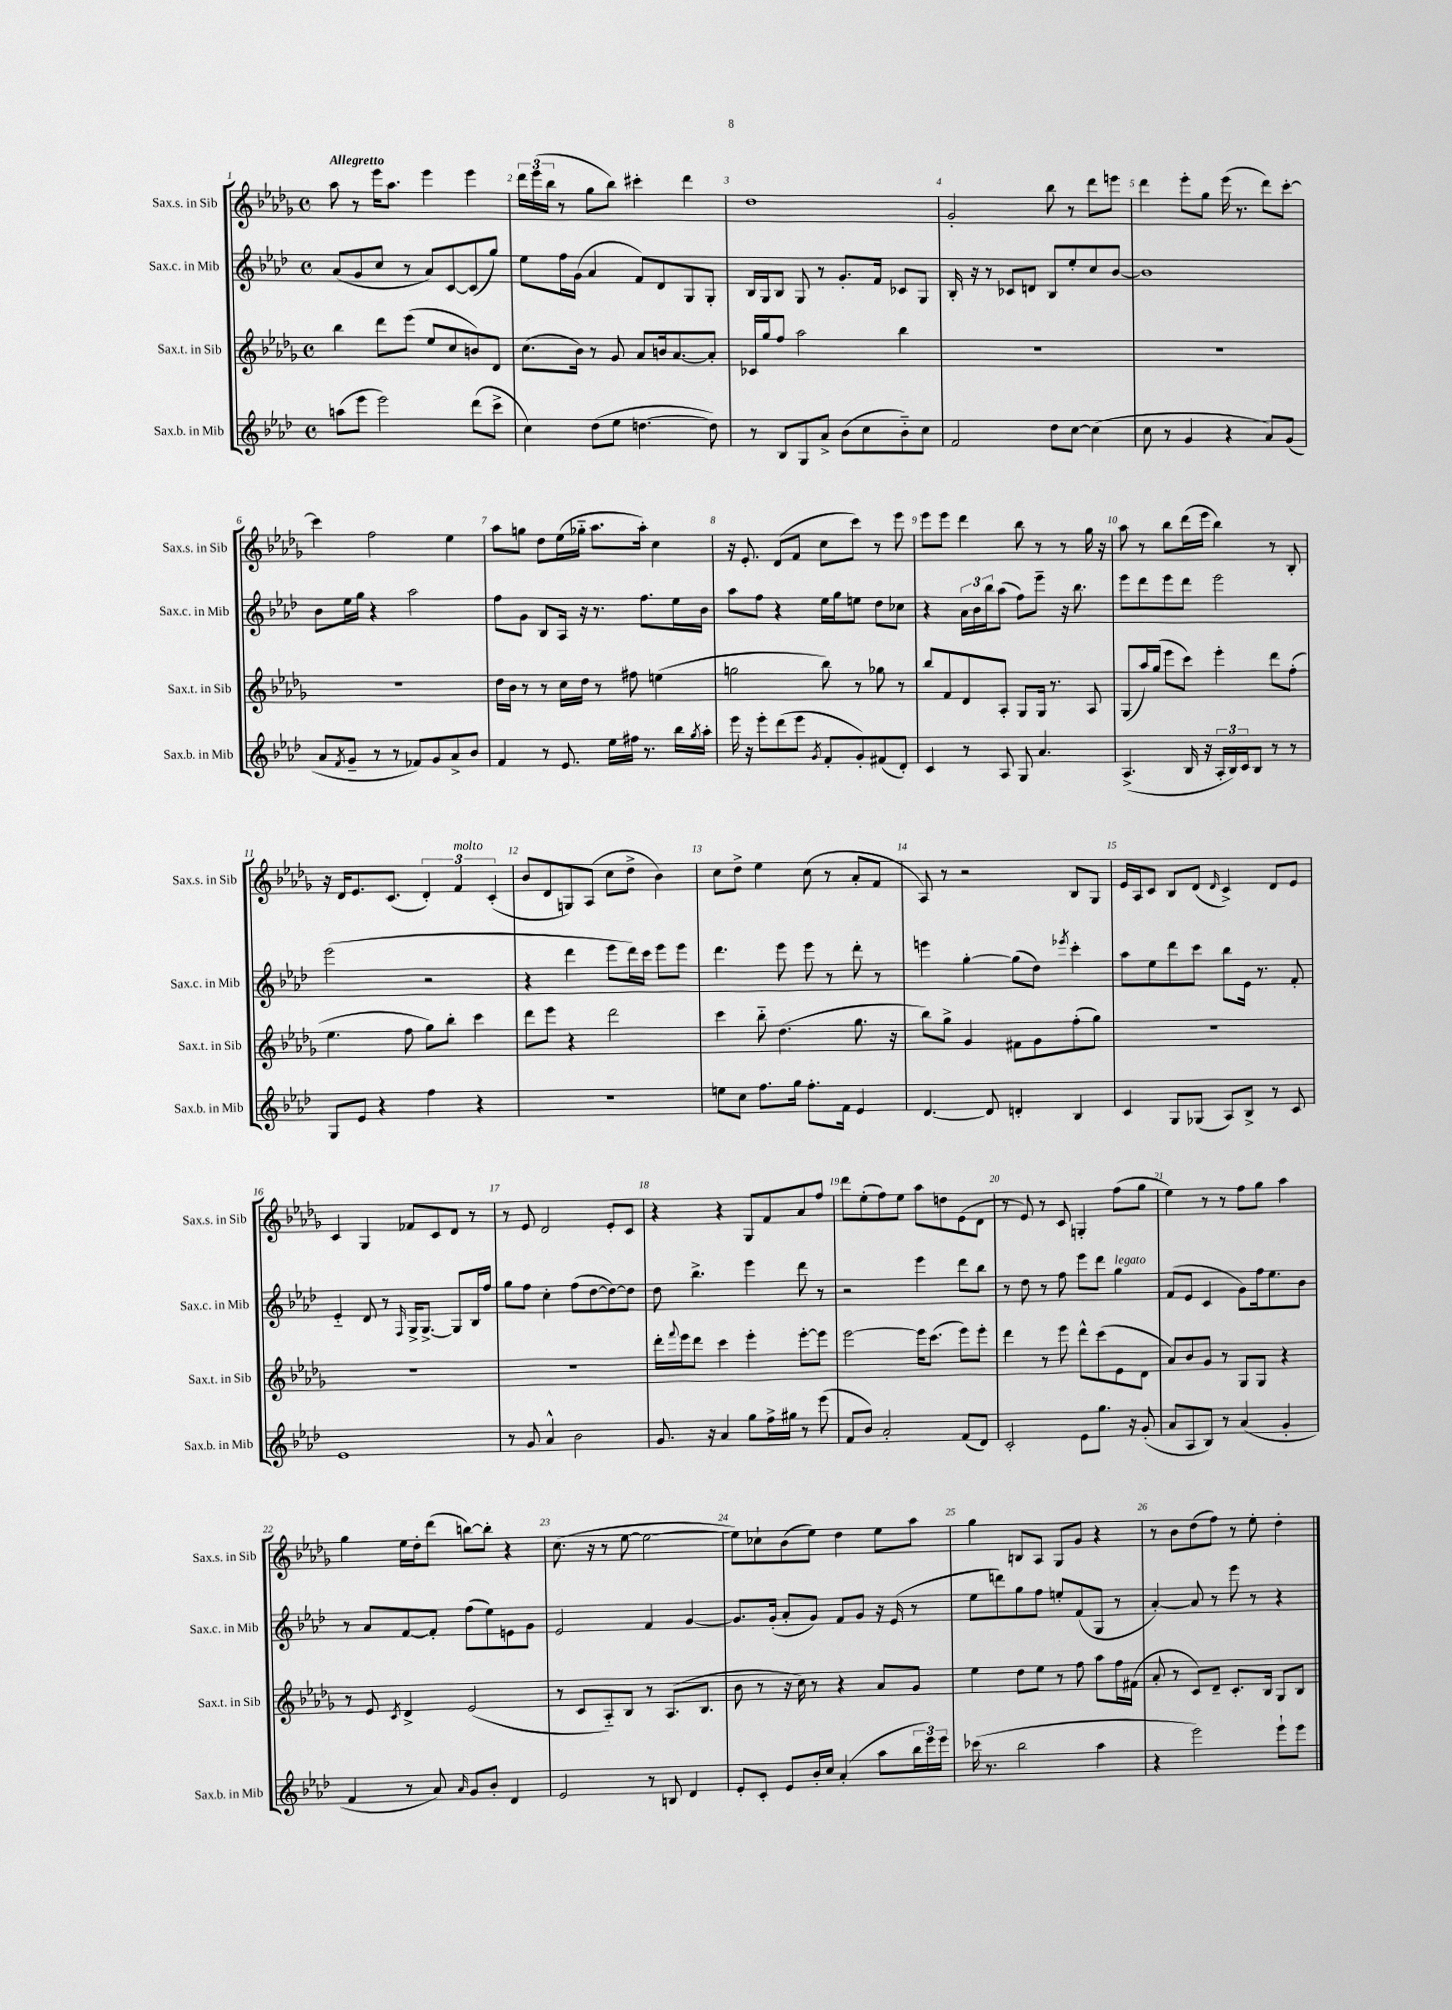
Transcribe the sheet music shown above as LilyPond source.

<<
\new StaffGroup <<
\new Staff = "s0" \with { instrumentName = "Sax.s. in Sib" shortInstrumentName = "Sax.s. in Sib" } {
    \clef treble \key des \major \defaultTimeSignature \time 4/4 \tempo "Allegretto"
    aes''8 r8 ees'''16 aes''8. ees'''4 ees'''4 |
    \tuplet 3/2 { des'''16 ees'''16( bes''16 } r8 ges''8 bes''8) cis'''4-. des'''4 |
    des''1 |
    ges'2-. bes''8 r8 des'''8 e'''8 |
    des'''4 ees'''8-. ges''8 ees'''16( r8. des'''8) c'''8~-. |
    c'''4 f''2 ees''4 |
    aes''8 g''8 des''8 ees''16( ges''16-_ aes''8. aes''16-.) c''4 |
    r16 ees'8.-. des'8( f'8 c''8 c'''8) r8 ees'''8 |
    ees'''8 ees'''8 des'''4 bes''8 r8 r8 ges''16 r16 |
    aes''8 r8 bes''8 des'''16( ees'''16 bes''4) r8 bes8-. |
    r16 des'16 ees'8. c'8.( \tuplet 3/2 { des'4-.) f'4^\markup { \italic "molto" } c'4-.( } |
    bes'8 des'8 g8) aes8( c''8 des''8-> bes'4) |
    c''8 des''8-> ees''4 c''8( r8 aes'8-. f'8 |
    aes8) r8 r2 bes8 ges8 |
    ees'16 aes16 c'8 bes8 des'8( \grace { des'16 } c'4->) des'8 ees'8 |
    c'4 ges4 fes'8 c'8 des'8 r8 |
    r8 ees'8 des'2 ees'8-. c'8 |
    r4 r4 ges8 f'8 aes'8 f''8 |
    des'''8 ees''8-.( f''8) ees''8 aes''8 d''8 ees'8( des'8 |
    r8 ees'8) r8 c'8 g4-. f''8( ges''8 |
    ees''4) r8 r8 f''8 ges''8 aes''4 |
    ges''4 ees''16 des''16-. des'''8( b''8~) b''8-. r4 |
    c''8.( r16 r8 ees''8~ ees''2~ |
    ees''8) ces''8-! bes'8( ees''8) des''4 ees''8 aes''8 |
    ges''4 b8 aes8 ges8 ges'8 r4 |
    r8 bes'8 des''8( f''8) r8 ees''8-. des''4-. \bar "|." |
}
\new Staff = "s1" \with { instrumentName = "Sax.c. in Mib" shortInstrumentName = "Sax.c. in Mib" } {
    \clef treble \key aes \major \defaultTimeSignature \time 4/4
    aes'8( g'8 c''8 r8 aes'8) c'8~ c'8( g''8) |
    ees''8 f''16 g'16( aes'4 f'8) des'8 g8 g8-. |
    bes16 g16 bes8 g8 r8 g'8.-. f'16 ces'8 g8 |
    bes16-. r16 r8 ces'8 d'8 bes8 ees''8-. c''8 bes'8~ |
    bes'1 |
    bes'8 ees''16 g''16 r4 aes''2 |
    f''8 g'8 bes8 aes16 r16 r8. f''8. ees''16 bes'16 |
    aes''8 f''8 r4 ees''16 g''16 e''8 des''8 ces''8 |
    r4 \tuplet 3/2 { aes'16 bes'16 bes''16 } aes''8( f''8) ees'''8-- r16 bes''8. |
    ees'''8 des'''8 ees'''8 des'''8 ees'''2 |
    ees'''2( r2 |
    r4 des'''4 ees'''8 des'''16) c'''16 ees'''8 ees'''8 |
    des'''4. ees'''8 ees'''8 r8 des'''8-. r8 |
    e'''4 g''4~-. g''8( des''8) \acciaccatura { ees'''8 } c'''4-. |
    aes''8 ees''8 des'''8 c'''8 bes''8 ees'16 r8. f'8-. |
    ees'4-_ des'8 r8 \grace { f16 } g16-> g8.~-> g8 bes16 f''16 |
    g''8 f''8 c''4-. f''8( des''8~ des''8~) des''8 |
    des''8 bes''4.-> ees'''4 des'''8 r8 |
    r2 ees'''4 des'''8 bes''8 |
    r8 des''8 r8 f''8 ees'''8 des'''8 g''4^\markup { \italic "legato" } |
    f'8( ees'8 c'4 g'8) f''16 ees''8. bes'8 |
    r8 aes'8 f'8~ f'8-. f''8( ees''8) e'8 g'8 |
    ees'2 f'4 g'4~ |
    g'8. g'16-.( aes'8-. g'8) f'8 g'8 r16 ees'16( r8 |
    ees''8 d'''8) g''8 f''8 e''8-. f'8( g8 r8 |
    aes'4~-.) aes'8 r8 ees'''8 r8 r4 \bar "|." |
}
\new Staff = "s2" \with { instrumentName = "Sax.t. in Sib" shortInstrumentName = "Sax.t. in Sib" } {
    \clef treble \key des \major \defaultTimeSignature \time 4/4
    bes''4 des'''8 ees'''8( ees''8 c''8 b'8) des'8 |
    c''8.( bes'16) r8 ges'8 aes'8 b'16 aes'8.~ aes'8-. |
    ces'16 ges''16 f''8 aes''2 bes''4 |
    R1 |
    R1 |
    R1 |
    des''16 bes'16 r8 r8 c''16 des''16 r8 fis''8 e''4( |
    g''2 bes''8) r8 ges''8 r8 |
    bes''8 f'8 des'8 aes8-. ges8 ges16 r8. aes8 |
    ges8( aes''16) ges''16( ees'''8 c'''8) ees'''4-. des'''8 f''8-.( |
    ees''4. f''8 ges''8) bes''8-. c'''4 |
    des'''8 ees'''8 r4 des'''2 |
    c'''4 bes''8-_ des''4.( ges''8. r16 |
    bes''8) ges''8-> ges'4 fis'8 ges'8 f''8-.( ges''8) |
    R1 |
    R1 |
    R1 |
    des'''16-. \appoggiatura { f'''8 } ees'''16 des'''8 c'''4 ees'''4-. ees'''8~-. ees'''8 |
    ees'''2~ ees'''16 c'''8.( ees'''8) ees'''8-. |
    des'''4 r8 ees'''8 des'''8-^ c'''8( ees'8 des'8 |
    aes'8) bes'8 ges'8 r8 ges8 ges8 r4 |
    r8 ees'8 \acciaccatura { c'8 } des'4-> ees'2( |
    r8 c'8 aes8-_) bes8 r8 aes8.( bes8. |
    bes'8 r8 r16 c''16) r8 r4 aes'8 ges'8 |
    ees''4 des''8 ees''8 r8 f''8 aes''8 f''16 fis'16( |
    aes'8-. r8 c'8) des'8-- c'8.-. bes16 ges8 bes8 \bar "|." |
}
\new Staff = "s3" \with { instrumentName = "Sax.b. in Mib" shortInstrumentName = "Sax.b. in Mib" } {
    \clef treble \key aes \major \defaultTimeSignature \time 4/4
    a''8( ees'''8 ees'''2) des'''8( c'''8-> |
    c''4) des''8( ees''8 d''4.~ d''8) |
    r8 bes8 g8 aes'8-> bes'8( c''8 bes'8-_) c''8 |
    f'2 des''8 c''8~ c''4( |
    c''8 r8 g'4 r4 aes'8) g'8( |
    aes'8 \acciaccatura { f'8 } g'8-- r8 r8 fes'8) g'8 aes'8-> bes'8 |
    f'4 r8 ees'8. ees''16 fis''16 r8. bes''16 \acciaccatura { g''8 } aes''16-. |
    ees'''16 r16 ees'''8-. des'''8( ees'''8 \acciaccatura { g'8 } f'8-. g'8-.) fis'8( des'8-.) |
    c'4 r8 aes8 g8 aes'4. |
    aes4.->( bes16 r16 \tuplet 3/2 { aes16-. bes16) c'16 } bes8 r8 r8 |
    g8 ees'8 r4 f''4 r4 |
    R1 |
    e''8 c''8 f''8. g''16 f''8.-. f'16 ees'4 |
    des'4.~ des'8 d'4-. bes4 |
    c'4 g8 ges8( aes8) bes8-> r8 c'8 |
    ees'1 |
    r8 g'8 aes'4-^ bes'2 |
    g'8. r16 aes'4 g''8 f''16-> gis''16 r8 ees'''8( |
    f'8 bes'8) aes'2-. f'8( des'8) |
    c'2-. ees'8 g''8. r16 g'8-.( |
    aes'8 aes8 bes8) r8 aes'4( g'4-. |
    f'4 r8 aes'8) \grace { aes'16 } g'8 bes'8-. des'4 |
    ees'2 r8 b8 des'4 |
    ees'8-. c'8-. ees'8 bes'16-. c''16 aes'4-.( aes''8 \tuplet 3/2 { bes''16 ees'''16) ees'''16 } |
    ces'''16( r8. bes''2 aes''4 |
    r4 ees'''2) ees'''8-! ees'''8 \bar "|." |
}
>>
>>
\layout { \context { \Score \override BarNumber.break-visibility = ##(#f #t #t) barNumberVisibility = #all-bar-numbers-visible } }
